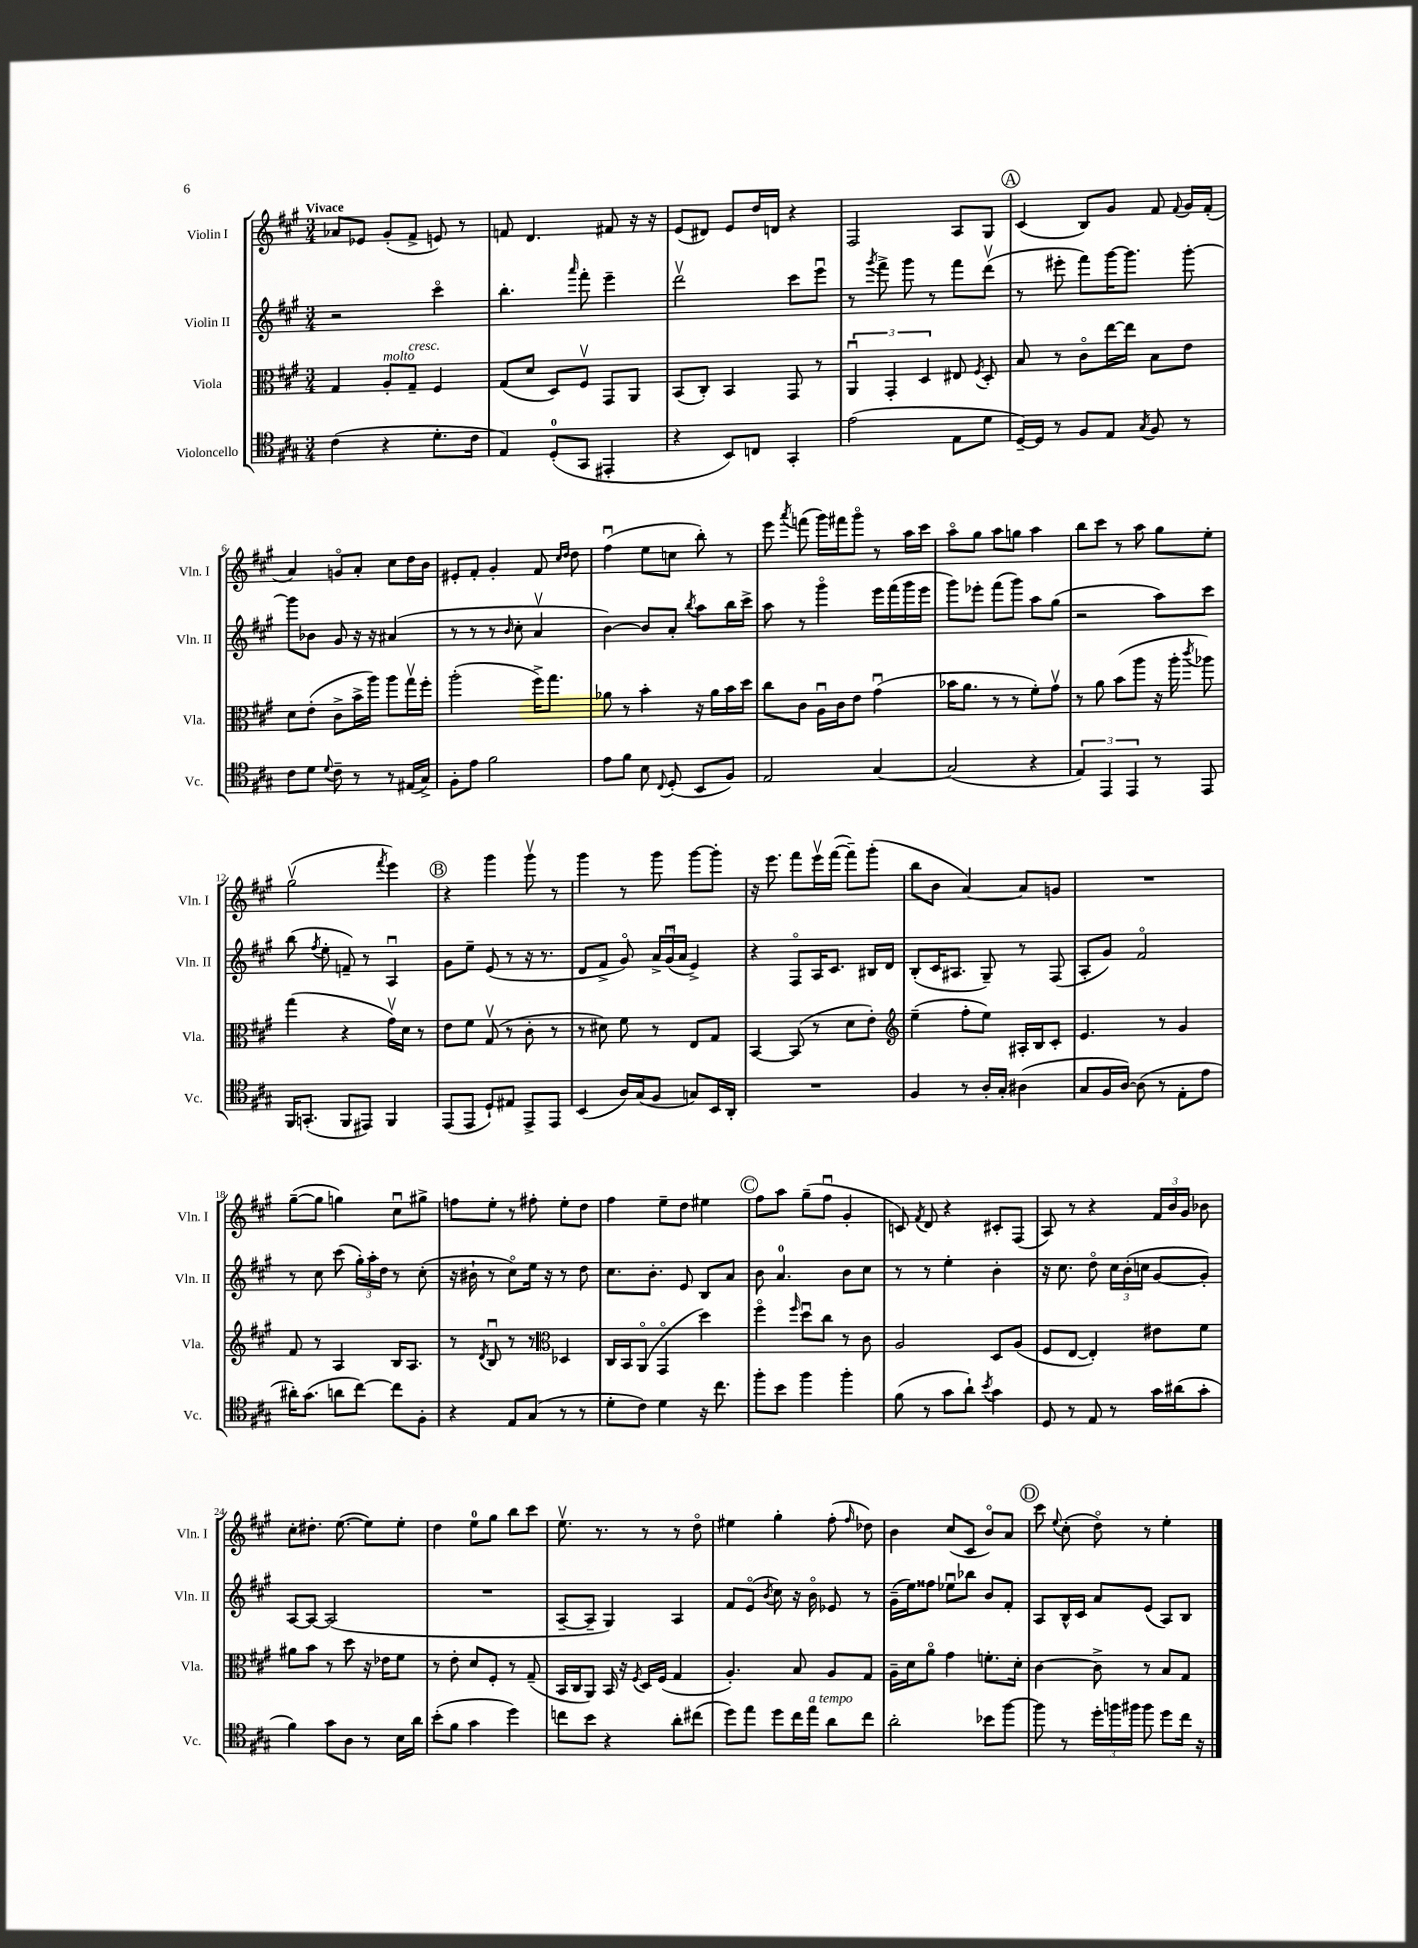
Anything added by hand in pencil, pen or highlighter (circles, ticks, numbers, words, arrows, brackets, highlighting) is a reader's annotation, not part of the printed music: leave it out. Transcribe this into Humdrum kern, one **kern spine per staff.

**kern	**kern	**kern	**kern
*part4	*part3	*part2	*part1
*staff4	*staff3	*staff2	*staff1
*I"Violoncello	*I"Viola	*I"Violin II	*I"Violin I
*I'Vc.	*I'Vla.	*I'Vln. II	*I'Vln. I
*clefC4	*clefC3	*clefG2	*clefG2
*k[f#c#g#]	*k[f#c#g#]	*k[f#c#g#]	*k[f#c#g#]
*M3/4	*M3/4	*M3/4	*M3/4
=1	=1	=1	=1
!	!	!	!LO:TX:a:B:t=Vivace
(4c#\	4G#/	2r	8a-X/L
.	.	.	8e-X/J
!	!LO:TX:a:i:t=molto	!	!
4r	8A'/L	.	(8g#'/L
!	!LO:TX:a:i:t=cresc.	!	!
.	8G#~/J	.	8f#^/J
8.d'\L	4F#/	4ccc#\	8en/)
.	.	.	8r
16c#\Jk	.	.	.
=2	=2	=2	=2
4E/)	(8G#/L	4.bb'\	8fn/
.	8d/J	.	4.d/
(8D'/L	8D/L)	.	.
.	.	16qqaaa/	.
8GG#/J	8F#v/J	8fff#'\	.
4EE#X'/	8GG#/L	4eee~\	8f#X/
.	8AA/J	.	16r
.	.	.	16r
=3	=3	=3	=3
4r	(8BB/L	2dddv\	(8e/L
.	8C#'/J)	.	8d#X/J)
8BB/L)	4BB/	.	8e/L
8Cn/J	.	.	16dd/L
.	.	.	16dn/JJ
4GG#'/	8GG#/	8ccc#\L	4r
.	8r	8eeeu\J	.
=4	=4	=4	=4
(2e\	6AAu/	8r	2F#/
.	.	8qggg#/	.
.	.	8fff#^\	.
.	6GG#'/	.	.
.	.	8ggg#\	.
.	6D/	.	.
.	.	8r	.
8E\L	8E#X/	8fff#\L	8A/L
.	8qF#/	.	.
8d\J	8D'/	(8dddv\J	8G#/J
!!LO:REH:place=s1:t=A
=5	=5	=5	=5
[16D~/LL)	8B/	8r	(4c#/
16D/JJ]	.	.	.
8r	8r	8eee#X'\	.
8F#/L	8c#\L	8fff#\L)	8B/L)
8E/J	[16ee\L	[16ggg#\K	8g#/J
.	16ee\JJ]	8.ggg#\J]	.
8qG#/	.	.	.
8F#/	8B\L	.	8f#/
.	.	.	8qqf#/
8r	8e\J	[8ggg#'\	16g#/LL
.	.	.	(16f#'/JJ
!!LO:LB:g=z
=6	=6	=6	=6
8c#\L	8d\L	8ggg#\L]	4a/)
8d\J	(8e'\J	8b-X\J	.
8qqd/	.	.	.
8c#~\	8c#^\L	8g#/	8gn/L
8r	16b^\L	16r	8a'/J
.	16aa\JJ)	16r	.
8r	8aa\L	(4a#X/	8cc#\L
(16E#X/LL	16gg#v\L	.	16dd\L
16G#^/JJ)	16ff#'\JJ	.	16b\JJ
=7	=7	=7	=7
8F#'\L	(2aa'\	8r	8e#X'/L
8e\J	.	8r	8f#'/J
2f#\	.	8r	4g#'/
.	.	16qqb/	.
.	.	8cc#'\	.
.	16ff#^\KL)	4av/	8f#/
.	8.gg#\J	.	.
.	.	.	16qqcc#/LL
.	.	.	16qqdd/JJ
.	.	.	8dd\
=8	=8	=8	=8
8e\L	8a-X\	[4b\)	(4ff#u\
8f#\J	8r	.	.
8B\	4b'\	8b/L]	8ee\L
8qqC#/	.	.	.
(8D'/	.	8a'/J	8ccn\J
.	.	8qbb/	.
8BB/L	16r	8aa\L	8bb'\)
.	16a-\LL	.	.
8F#/J)	16b\	16bb\L	8r
.	16dd\JJ	16ccc#^\JJ	.
=9	=9	=9	=9
2E/	8cc#\L	8aa\	8eee\
.	.	.	8qaaa/
.	8c#\J	8r	(8fffn\
.	16Au\LL	4ggg#\	16ggg#\LL)
.	16c#\J	.	16fff#X\J
.	8e\J	.	8ggg#\J
[4G#/	(4g#u\	16eee\LL	8r
.	.	(16fff#\	.
.	.	16ggg#\	16aa\LL
.	.	16eee\JJ	16ccc#\JJ
=10	=10	=10	=10
(2G#/]	16b-X\KL	8ggg#\L)	8aa\L
.	8.a\J	.	.
.	.	8eee-X'\J	8gg#\J
.	8r	(8fff#\L	8aa\L
.	8r	8ggg#\J)	8ggn\J
4r	8f#'\L)	8aa\L	4aa\
.	8g#v\J	(8gg#\J	.
=11	=11	=11	=11
6E/)	8r	2r	8bb\L
.	8a\	.	8ccc#\J
6EE/	.	.	.
.	(8b\L	.	8r
6EE/	.	.	.
.	8aa\J	.	8aa\
8r	16r	8aa\L)	8gg#\L
.	16aa'\	.	.
.	8qccc#/	.	.
8EE/	8aa-X\)	8ccc#\J	8ee'\J
!!LO:LB:g=z
=12	=12	=12	=12
16FF#/KL	(4gg#\	(8bb\	(2gg#v\
(8.GGn'/J	.	.	.
.	.	8qff#/	.
.	.	8ee'\	.
8FF#/L	4r	8fn~/)	.
8EE#X/J)	.	8r	.
.	.	.	8qfff#/
4FF#/	16g#v\LL)	4Au/	4eee\)
.	16d\JJ	.	.
.	8r	.	.
!!LO:REH:place=s1:t=B
=13	=13	=13	=13
(8EE/L	8e\L	8g#\L	4r
8EE/J	8f#\J	8ee~\J	.
8D`/L)	(8G#v/	(8e/	4ggg#\
8E#X/J	8r	8r	.
8EE^/L	8c#'\	16r	8ggg#v\
.	.	8.r	.
8EE/J	8r	.	8r
=14	=14	=14	=14
(4BB/	8r	8d/L	4ggg#\
.	8d#X\)	8f#^/J	.
16A/LL)	8f#\	8g#/)	8r
(16G#/J	.	.	.
8F#/J	8r	24a^/LL	8ggg#\
.	.	(24g#u/	.
.	.	24a/JJ	.
8Gn/L)	8E/L	4e^/)	[8ggg#\L
16BB/L	8G#/J	.	8ggg#'\J]
16AA'/JJ	.	.	.
=15	=15	=15	=15
2.r	[4BB/	4r	16r
.	.	.	8.eee\
.	(8BB/]	8F#/L	8fff#\L
.	8r	16A/K	16eeev\L
.	.	8.c#/J	([16fff#\JJ
.	8d\L	.	8fff#~\L])
.	8e'\J)	16B#X/LL	(8ggg#'\J
.	.	16d/JJ	.
=16	=16	=16	=16
*	*clefG2	*	*
4F#/	(4ee~\	(8B'/L	8bb\L
.	.	16c#/K	8b\J
.	.	8.A#X/J	.
8r	8ff#'\L	.	[4a/)
16A'/LL	8ee\J)	8G#~/)	.
16G#'/JJ	.	.	.
(4A#X\	16A#X'/LL	8r	8a/L]
.	16B/J	.	.
.	8c#'/J	(8F#/	8gn/J
=17	=17	=17	=17
8G#/L	4.e/	8A'/L	2.r
16F#/L	.	8g#/J)	.
[16A/JJ)	.	.	.
(8A\]	.	2f#/	.
8r	8r	.	.
8E'\L	4g#/	.	.
8e\J	.	.	.
!!LO:LB:g=z
=18	=18	=18	=18
16a#X'\KL)	8f#/	8r	([8gg#~\L
(8.g#\J	.	.	.
.	8r	8cc#\	8gg#\J]
8an\L	4A/	(8ccc#\	4ggn\)
[8cc#\J)	.	24gg#'\LL)	.
.	.	24aa'\	.
.	.	24dd\JJ	.
8cc#\L]	16B/KL	8r	8cc#u\L
.	8.A/J	.	.
8F#'\J	.	(8cc#'\	8gg#X^\J
=19	=19	=19	=19
4r	8r	16r	8ffn\L
.	.	16b#X`\	.
.	8qd/	.	.
.	8Bu/	8r	8ee'\J
8E/L	8r	8cc#\L)	8r
(8G#/J	8r	16ee\Jk	8ff#X'\
.	.	16r	.
*	*clefC3	*	*
8r	4D-X/	8r	8ee'\L
8r	.	8dd\	8dd\J
=20	=20	=20	=20
8d'\L	16C#/LL	8.cc#\L	4ff#\
.	16BB/J	.	.
8c#\J)	(8AA/J	.	.
.	.	8.b'\J	.
4d\	4GG#/	.	8ee~\L
.	.	8e/	8dd\J
16r	4dd\)	8B/L	4ee#X\
8.cc#\	.	.	.
.	.	8a/J	.
!!LO:REH:place=s1:t=C
=21	=21	=21	=21
8ff#'\L	4ff#\	8b\	8ff#\L
8b\J	.	4.a/	8aa\J
.	16qqff#/	.	.
4ff#\	8ddu\L	.	(8gg#~\L
.	8cc#\J	.	8ff#u\J
4ff#'\	8r	8b\L	4g#'/
.	8c#\	8cc#\J	.
=22	=22	=22	=22
(8f#\	2A/	8r	8cn/)
.	.	.	8qf#/
8r	.	8r	8d/
8g#\L	.	4ee'\	4r
8a`\J)	.	.	.
8qb/	.	.	.
4g#\	8D/L	4b'\	8c#X'/L
.	(8A/J	.	(8F#/J
=23	=23	=23	=23
8D/	8F#/L	16r	8A/)
.	.	8.cc#\	.
8r	[8E/J	.	8r
8E/	4E'/])	8dd\	4r
8r	.	24cc#\LL	.
.	.	(24b'\	.
.	.	24ccn\JJ	.
16g#\LL	8e#X\L	[8g#/L	24f#/LL
.	.	.	24b/
(16a#X\J	.	.	.
.	.	.	24g#/JJ
8g#'\J	8f#\J	8g#'/J])	8b-X\
!!LO:LB:g=z
=24	=24	=24	=24
4f#\)	8a#X\L	[8A/L	8cc#'\L
.	8b\J	8A/J_	8.dd#X'\J
8g#\L	8r	(2A/]	.
.	.	.	([8.ee\
8A\J	8dd\	.	.
8r	16r	.	8ee\L])
.	16e-X\KL	.	.
16B\LL	8f#\J	.	8ee'\J
16a\JJ	.	.	.
=25	=25	=25	=25
(8b'\L	8r	2.r	4dd\
8f#\J	8e'\	.	.
4g#\	8d/L	.	8ee\L
.	8F#'/J	.	8gg#\J
4dd\)	8r	.	8bb\L
.	(8G#~/	.	8ccc#\J
=26	=26	=26	=26
8ccn\L	16BB/LL	[8A~/L	8.eev\
.	16C#/J	.	.
8b\J	8AA/J)	8A~/J]	.
.	.	.	8.r
4r	16BB/	4G#/)	.
.	16r	.	.
.	8qF#/	.	.
.	16D/LL	.	8r
.	(16F#/JJ	.	.
8a'\L	4G#/	4A/	8r
(8cc#X\J	.	.	8dd\
=27	=27	=27	=27
8dd\L)	4.A'/)	8f#/L	4ee#X\
8ee\J	.	(8e/J	.
.	.	8qb/	.
8dd\L	.	8cc#\)	4gg#'\
16cc#\L	8B/	16r	.
!LO:TX:a:i:t=a tempo	!	!	!
16ee\JJ	.	16b\	.
8a\L	8A/L	8e-X/	(8ff#'\
.	.	.	16qqff#/
8cc#\J	8G#/J	8r	8dd-X\)
=28	=28	=28	=28
2a'\	16A~\LL	(16g#~\LL	4b\
.	16d\J	16ee\J)	.
.	8a\J	8ff##X\J	.
.	4g#\	8ee-Xu\L	(8cc#/L
.	.	8bb-X\J	8c#/J
8b-X\L	8.fn'\L	8b/L	8b/L)
[8ff#\J	.	8f#'/J	8a/J
.	16d'\Jk	.	.
!!LO:REH:place=s1:t=D
=29	=29	=29	=29
8ff#\]	[4c#\	8A/L	8ccc#\
.	.	.	8qqee/
8r	.	16B^^/L	(8cc#'\
.	.	16c#/JJ	.
24dd'\LL	8c#^\]	8a/L	8dd\)
24ffn\	.	.	.
24ff#X\JJ	.	.	.
8ff#\	8r	(8e/J	8r
8dd\L	8B/L	8A/L)	4ee'\
16cc#\Jk	8G#/J	8B/J	.
16r	.	.	.
==	==	==	==
*-	*-	*-	*-
